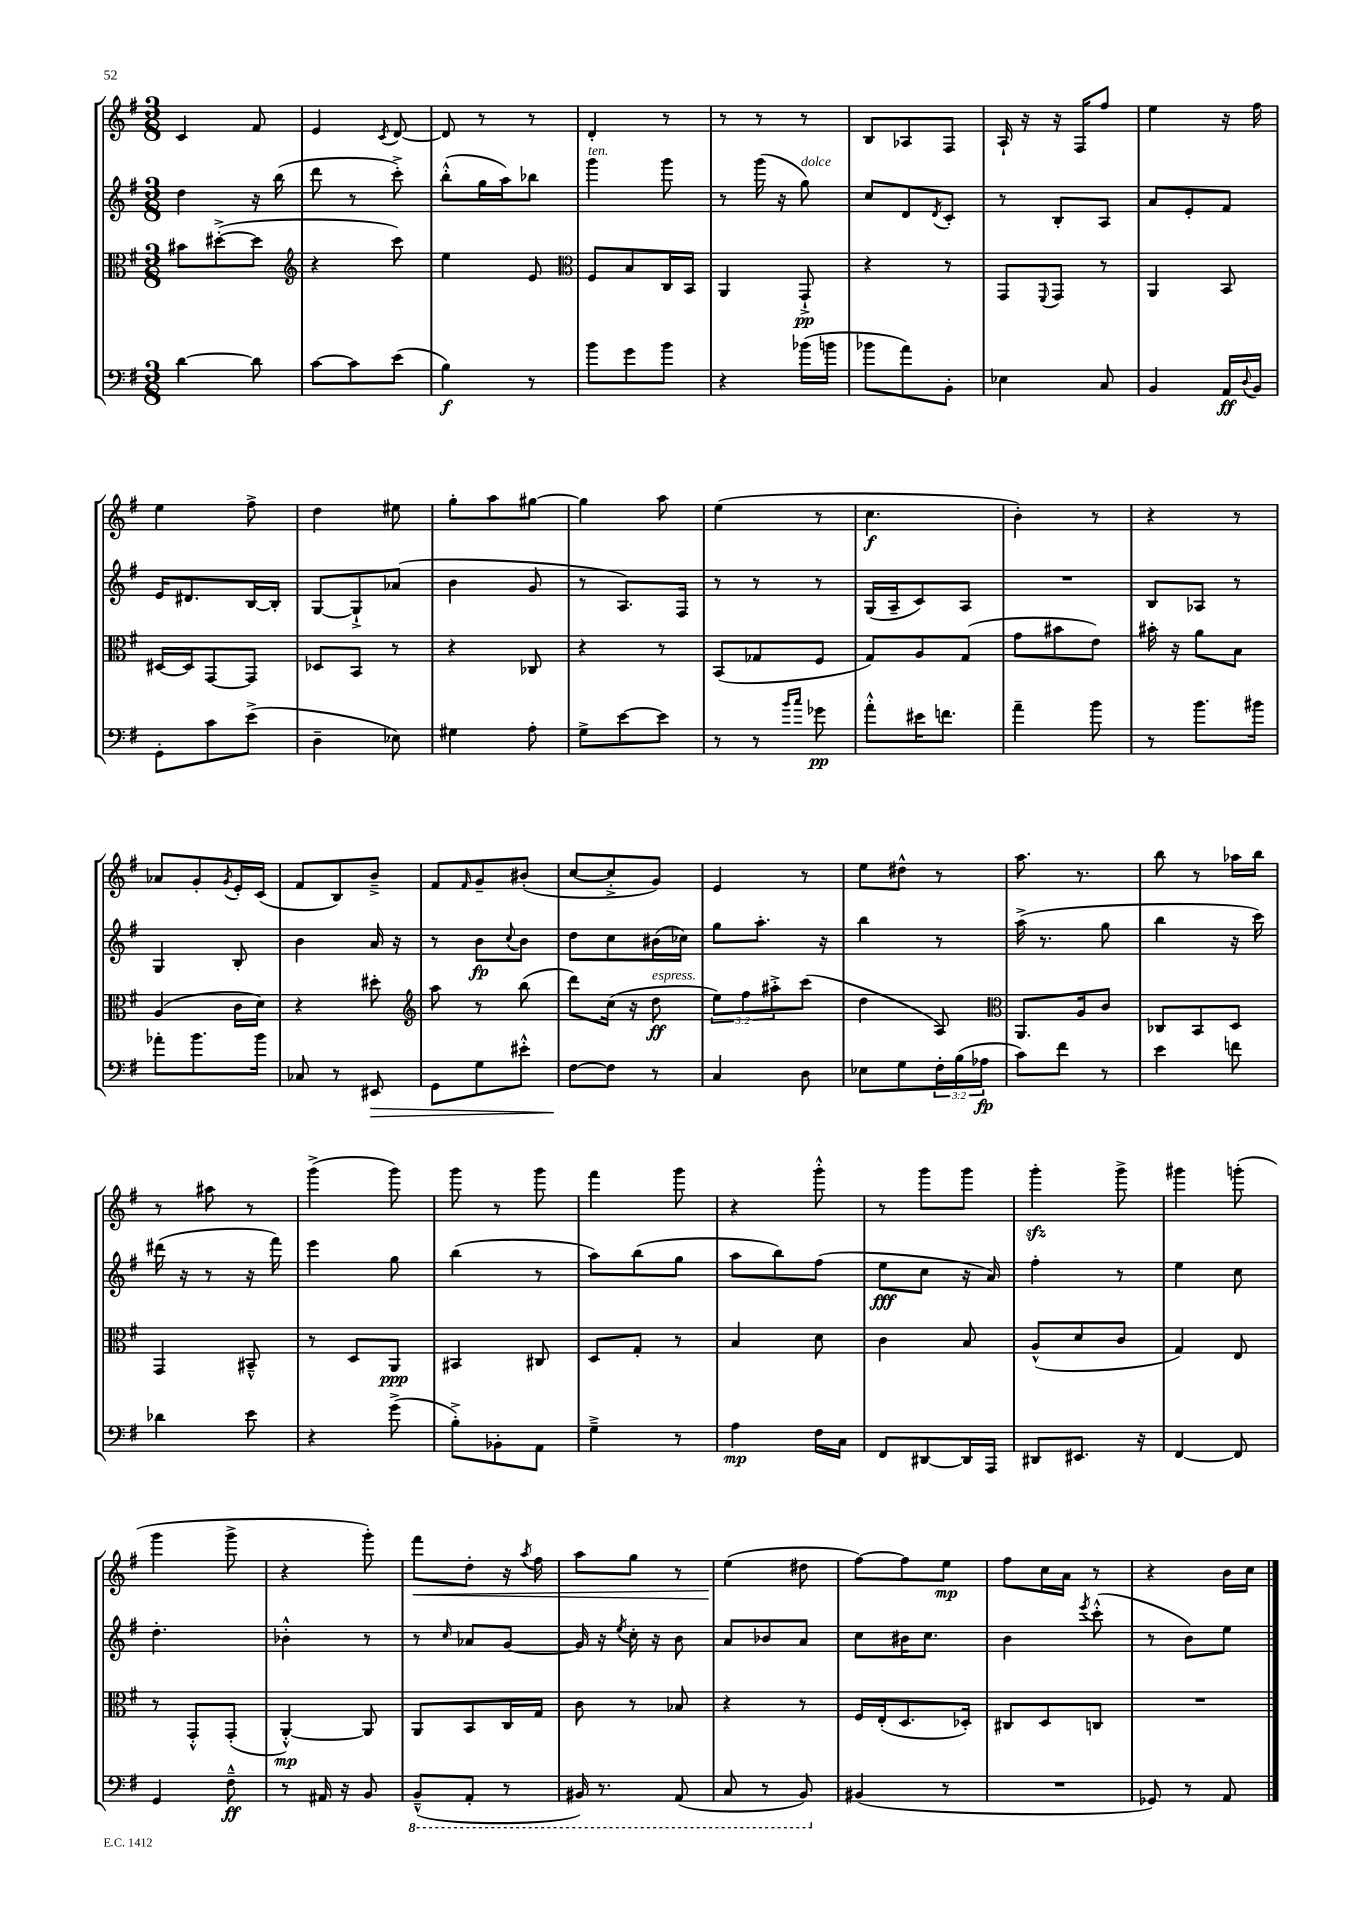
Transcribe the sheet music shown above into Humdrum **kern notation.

**kern	**dynam	**kern	**dynam	**kern	**dynam	**kern	**dynam
*part4	*part4	*part3	*part3	*part2	*part2	*part1	*part1
*staff4	*staff4	*staff3	*staff3	*staff2	*staff2	*staff1	*staff1
*clefF4	*	*clefC3	*	*clefG2	*	*clefG2	*
*k[f#]	*	*k[f#]	*	*k[f#]	*	*k[f#]	*
*M3/8	*	*M3/8	*	*M3/8	*	*M3/8	*
=135	=135	=135	=135	=135	=135	=135	=135
[4d\	.	8b#X\L	.	4dd\	.	4c/	.
.	.	([8dd#X'^\	.	.	.	.	.
8d\]	.	8dd#\J]	.	16r	.	8f#/	.
.	.	.	.	(16bb\	.	.	.
=136	=136	=136	=136	=136	=136	=136	=136
*	*	*clefG2	*	*	*	*	*
[8c\L	.	4r	.	8ddd\	.	4e/	.
8c\]	.	.	.	8r	.	.	.
.	.	.	.	.	.	8qc/	.
(8e\J	.	8ccc\)	.	8ccc'^\)	.	[8d/	.
=137	=137	=137	=137	=137	=137	=137	=137
4B\)	f	4ee\	.	(8bb'^^\L	.	8d/]	.
.	.	.	.	16gg\L	.	8r	.
.	.	.	.	16aa\J)	.	.	.
8r	.	8e/	.	8bb-X\J	.	8r	.
=138	=138	=138	=138	=138	=138	=138	=138
*	*	*clefC3	*	*	*	*	*
!	!	!	!	!LO:TX:a:i:t=ten.	!	!	!
8b\L	.	8F#/L	.	4ggg\	.	4d'/	.
8g\	.	8B/	.	.	.	.	.
8b\J	.	16C/L	.	8ggg\	.	8r	.
.	.	16BB/JJ	.	.	.	.	.
=139	=139	=139	=139	=139	=139	=139	=139
4r	.	4AA/	.	8r	.	8r	.
.	.	.	.	(16ggg\	.	8r	.
.	.	.	.	16r	.	.	.
!	!	!	!	!LO:TX:a:i:t=dolce	!	!	!
(16b-X\LL	.	8GG`^/	pp	8gg\)	.	8r	.
16bn\JJ	.	.	.	.	.	.	.
=140	=140	=140	=140	=140	=140	=140	=140
8b-X\L	.	4r	.	8cc/L	.	8B/L	.
8a\)	.	.	.	8d/	.	8A-X/	.
.	.	.	.	8qd/	.	.	.
8BB'\J	.	8r	.	8c'/J	.	8F#/J	.
=141	=141	=141	=141	=141	=141	=141	=141
4E-X\	.	8GG/L	.	8r	.	16A`/	.
.	.	.	.	.	.	16r	.
.	.	8qqFF#/	.	.	.	.	.
.	.	8GG/J	.	8B'/L	.	16r	.
.	.	.	.	.	.	16F#/KL	.
8C/	.	8r	.	8A/J	.	8ff#/J	.
=142	=142	=142	=142	=142	=142	=142	=142
4BB/	.	4AA/	.	8a/L	.	4ee\	.
.	.	.	.	8e'/	.	.	.
16AA/LL	ff	8BB/	.	8f#/J	.	16r	.
8qqD/	.	.	.	.	.	.	.
16BB/JJ	.	.	.	.	.	16ff#\	.
!!LO:LB:g=z
=143	=143	=143	=143	=143	=143	=143	=143
8GG'\L	.	[16D#X/LL	.	16e/KL	.	4ee\	.
.	.	16D#/J]	.	8.d#X/	.	.	.
8c\	.	[8GG/	.	.	.	.	.
(8e^\J	.	8GG/J]	.	[16B/L	.	8ff#^\	.
.	.	.	.	16B'/JJ]	.	.	.
=144	=144	=144	=144	=144	=144	=144	=144
4D~\	.	8D-X/L	.	[8G/L	.	4dd\	.
.	.	8BB/J	.	8G`^/]	.	.	.
8E-X\)	.	8r	.	(8a-X/J	.	8ee#X\	.
=145	=145	=145	=145	=145	=145	=145	=145
4G#X\	.	4r	.	4b\	.	8gg'\L	.
.	.	.	.	.	.	8aa\	.
8A'\	.	8C-X/	.	8g/	.	[8gg#X\J	.
=146	=146	=146	=146	=146	=146	=146	=146
8G^\L	.	4r	.	8r	.	4gg#\]	.
[8e\	.	.	.	8.A/L)	.	.	.
8e\J]	.	8r	.	.	.	8aa\	.
.	.	.	.	16F#/Jk	.	.	.
=147	=147	=147	=147	=147	=147	=147	=147
8r	.	(8BB/L	.	8r	.	(4ee\	.
8r	.	8G-X/	.	8r	.	.	.
16qqb/LL	.	.	.	.	.	.	.
16qqcc/JJ	.	.	.	.	.	.	.
8g-X\	pp	8F#/J	.	8r	.	8r	.
=148	=148	=148	=148	=148	=148	=148	=148
8a'^^\L	.	8G/L)	.	(16G/LL	.	4.cc\	f
.	.	.	.	16A~/J	.	.	.
16e#X\K	.	8A/	.	8c/)	.	.	.
8.fn\J	.	.	.	.	.	.	.
.	.	(8G/J	.	8A/J	.	.	.
=149	=149	=149	=149	=149	=149	=149	=149
4a~\	.	8g\L	.	4.r	.	4b'\)	.
.	.	8b#X\	.	.	.	.	.
8b\	.	8e\J)	.	.	.	8r	.
=150	=150	=150	=150	=150	=150	=150	=150
8r	.	16b#X'\	.	8B/L	.	4r	.
.	.	16r	.	.	.	.	.
8.b\L	.	8a\L	.	8A-X/J	.	.	.
.	.	8B\J	.	8r	.	8r	.
16b#X\Jk	.	.	.	.	.	.	.
!!LO:LB:g=z
=151	=151	=151	=151	=151	=151	=151	=151
8a-X'\L	.	(4A/	.	4G/	.	8a-X/L	.
8.b\	.	.	.	.	.	8g'/	.
.	.	.	.	.	.	8qg/	.
.	.	16c\LL	.	8B'/	.	16e'/L	.
16b\Jk	.	16d\JJ)	.	.	.	(16c/JJ	.
=152	=152	=152	=152	=152	=152	=152	=152
8C-X/	.	4r	.	4b\	.	8f#/L	.
8r	.	.	.	.	.	8B/)	.
!	!LO:HP:b	!	!	!	!	!	!
8EE#X/	>	8dd#X'\	.	16a/	.	8b~^/J	.
.	.	.	.	16r	.	.	.
=153	=153	=153	=153	=153	=153	=153	=153
*	*	*clefG2	*	*	*	*	*
8GG\L	.	8aa\	.	8r	.	8f#/L	.
.	.	.	.	.	.	16qqf#/	.
8G\	.	8r	.	8b\L	fp	8g~/	.
.	.	.	.	8qqcc/	.	.	.
8e#X'^^\J	.	(8bb\	.	8b\J	.	(8b#X'/J	.
=154	=154	=154	=154	=154	=154	=154	=154
[8F#\L	.	8ddd\L)	.	8dd\L	.	[8cc/L	.
8F#\J]	]	(16cc\Jk	.	8cc\	.	8cc'^/]	.
.	.	16r	.	.	.	.	.
!	!	!LO:TX:a:i:t=espress.	!	!	!	!	!
8r	.	8dd\	ff	(16b#X\L	.	8g/J)	.
.	.	.	.	16cc-X\JJ)	.	.	.
=155	=155	=155	=155	=155	=155	=155	=155
4C/	.	12ee\L)	.	8gg\L	.	4e/	.
.	.	12ff#\	.	.	.	.	.
.	.	.	.	8.aa'\J	.	.	.
.	.	12aa#X'^\	.	.	.	.	.
8D\	.	(8ccc\J	.	.	.	8r	.
.	.	.	.	16r	.	.	.
=156	=156	=156	=156	=156	=156	=156	=156
8E-X\L	.	4dd\	.	4bb\	.	8ee\L	.
8G\	.	.	.	.	.	8dd#X^^\J	.
24F#'\L	.	8A/)	.	8r	.	8r	.
(24B\	.	.	.	.	.	.	.
24A-X\JJ	fp	.	.	.	.	.	.
=157	=157	=157	=157	=157	=157	=157	=157
*	*	*clefC3	*	*	*	*	*
8c\L)	.	8.AA/L	.	(16aa^\	.	8.aa\	.
.	.	.	.	8.r	.	.	.
8f#\J	.	.	.	.	.	.	.
.	.	16A/k	.	.	.	8.r	.
8r	.	8c/J	.	8gg\	.	.	.
=158	=158	=158	=158	=158	=158	=158	=158
4e\	.	8C-X/L	.	4bb\	.	8bb\	.
.	.	8BB/	.	.	.	8r	.
8fn\	.	8D/J	.	16r	.	16aa-X\LL	.
.	.	.	.	16ccc\)	.	16bb\JJ	.
!!LO:LB:g=z
=159	=159	=159	=159	=159	=159	=159	=159
4d-X\	.	4GG/	.	(16ddd#X\	.	8r	.
.	.	.	.	16r	.	.	.
.	.	.	.	8r	.	8aa#X\	.
8e\	.	8BB#X~^^/	.	16r	.	8r	.
.	.	.	.	16fff#\)	.	.	.
=160	=160	=160	=160	=160	=160	=160	=160
4r	.	8r	.	4eee\	.	(4ggg^\	.
.	.	8D/L	.	.	.	.	.
(8g^\	.	8AA/J	ppp	8gg\	.	8ggg\)	.
=161	=161	=161	=161	=161	=161	=161	=161
8B'^\L)	.	4BB#X/	.	(4bb\	.	8ggg\	.
8BB-X'\	.	.	.	.	.	8r	.
8AA\J	.	8C#X/	.	8r	.	8ggg\	.
=162	=162	=162	=162	=162	=162	=162	=162
4G~^\	.	8D/L	.	8aa\L)	.	4fff#\	.
.	.	8G'/J	.	(8bb\	.	.	.
8r	.	8r	.	8gg\J	.	8ggg\	.
=163	=163	=163	=163	=163	=163	=163	=163
4A\	mp	4B/	.	8aa\L	.	4r	.
.	.	.	.	8bb\)	.	.	.
16F#\LL	.	8d\	.	(8ff#\J	.	8ggg'^^\	.
16C\JJ	.	.	.	.	.	.	.
=164	=164	=164	=164	=164	=164	=164	=164
8FF#/L	.	4c\	.	8ee\L	fff	8r	.
[8DD#X/	.	.	.	8cc\J	.	8ggg\L	.
16DD#/L]	.	8B/	.	16r	.	8ggg\J	.
16AAA/JJ	.	.	.	16a/)	.	.	.
=165	=165	=165	=165	=165	=165	=165	=165
8DD#X/L	.	(8A^^/L	.	4ff#'\	.	4gggzz'\	.
8.EE#X/J	.	8d/	.	.	.	.	.
.	.	8c/J	.	8r	.	8ggg^\	.
16r	.	.	.	.	.	.	.
=166	=166	=166	=166	=166	=166	=166	=166
[4FF#/	.	4G/)	.	4ee\	.	4ggg#X\	.
8FF#/]	.	8E/	.	8cc\	.	(8gggn'\	.
!!LO:LB:g=z
=167	=167	=167	=167	=167	=167	=167	=167
4GG/	.	8r	.	4.dd'\	.	4ggg\	.
.	.	8GG'^^/L	.	.	.	.	.
8F#~^^\	ff	(8GG'/J	.	.	.	8ggg^\	.
=168	=168	=168	=168	=168	=168	=168	=168
8r	.	[4AA'^^/)	mp	4b-X'^^\	.	4r	.
16AA#X/	.	.	.	.	.	.	.
16r	.	.	.	.	.	.	.
8BB/	.	8AA/]	.	8r	.	8ggg'\)	.
=169	=169	=169	=169	=169	=169	=169	=169
*8ba	*	*	*	*	*	*	*
!	!	!	!	!	!	!	!LO:HP:b
(8BBB~^^/L	.	8AA/L	.	8r	.	8fff#\L	<
.	.	.	.	16qqcc/	.	.	.
8AAA'/J	.	8BB/	.	8a-X/L	.	8dd'\J	.
8r	.	16C/L	.	[8g/J	.	16r	.
.	.	.	.	.	.	8qaa/	.
.	.	16G/JJ	.	.	.	16ff#\	.
=170	=170	=170	=170	=170	=170	=170	=170
16BBB#X/)	.	8c\	.	16g/]	.	8aa\L	.
8.r	.	.	.	16r	.	.	.
.	.	.	.	8qee/	.	.	.
.	.	8r	.	16cc'\	.	8gg\J	.
.	.	.	.	16r	.	.	.
(8AAA/	.	8B-X/	.	8b\	.	8r	.
=171	=171	=171	=171	=171	=171	=171	=171
8CC/	.	4r	.	8a/L	.	(4ee\	.
8r	.	.	.	8b-X/	.	.	.
8BBB/)	.	8r	.	8a/J	.	8dd#X\	[
=172	=172	=172	=172	=172	=172	=172	=172
*X8ba	*	*	*	*	*	*	*
(4BB#X/	.	16F#/LL	.	8cc\L	.	[8ff#\L)	.
.	.	(16E'/J	.	.	.	.	.
.	.	8.D/	.	16b#X\K	.	8ff#\]	.
.	.	.	.	8.cc\J	.	.	.
8r	.	.	.	.	.	8ee\J	mp
.	.	16D-X'/Jk)	.	.	.	.	.
=173	=173	=173	=173	=173	=173	=173	=173
4.r	.	8C#X/L	.	4b\	.	8ff#\L	.
.	.	8D/	.	.	.	16cc\L	.
.	.	.	.	.	.	16a\JJ	.
.	.	.	.	8qeee/	.	.	.
.	.	8Cn/J	.	(8ccc'^^\	.	8r	.
=174	=174	=174	=174	=174	=174	=174	=174
8GG-X/)	.	4.r	.	8r	.	4r	.
8r	.	.	.	8b\L)	.	.	.
8AA/	.	.	.	8ee\J	.	16b\LL	.
.	.	.	.	.	.	16cc\JJ	.
==	==	==	==	==	==	==	==
*-	*-	*-	*-	*-	*-	*-	*-
